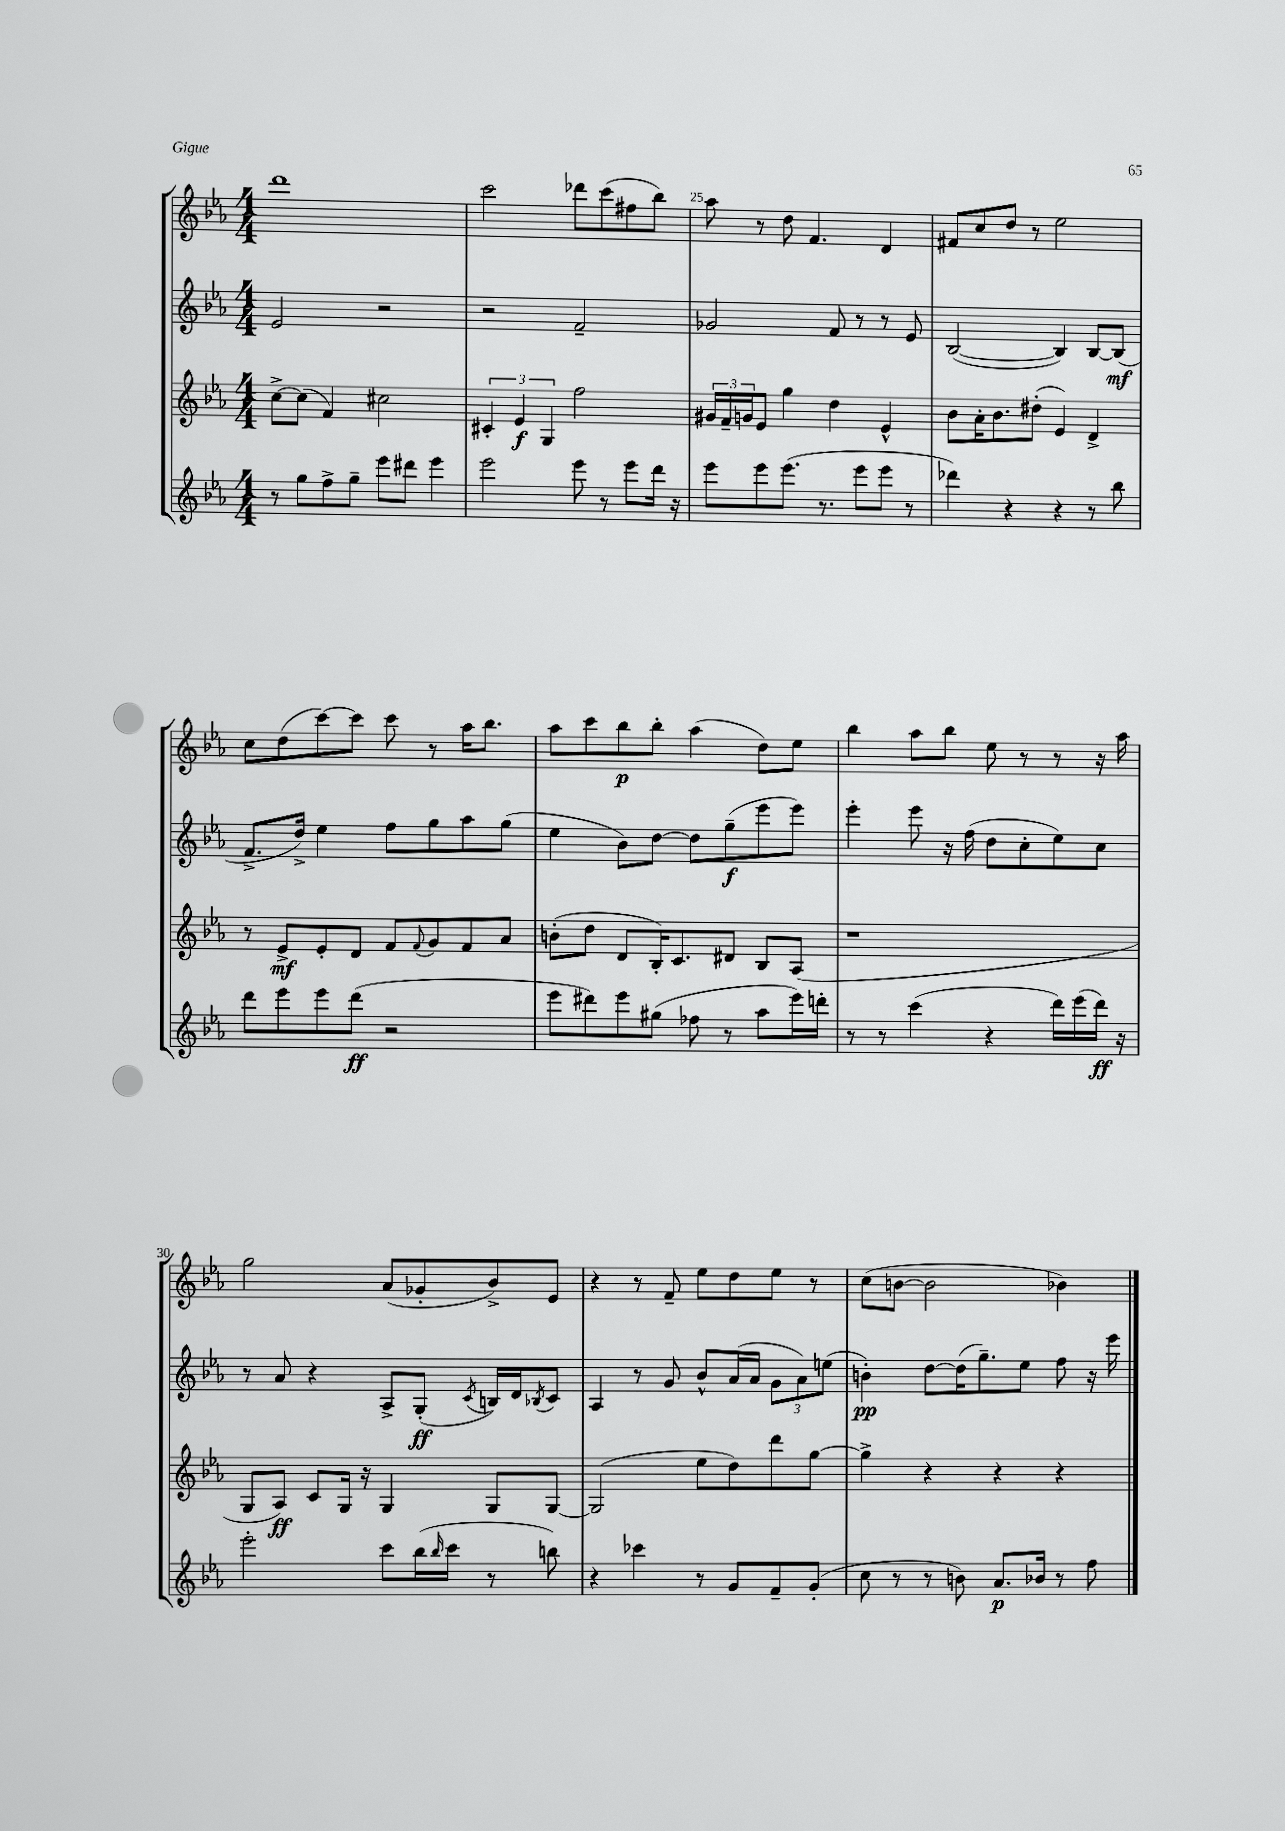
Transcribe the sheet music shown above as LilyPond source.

<<
\new StaffGroup <<
\new Staff = "s0" {
    \clef treble \key ees \major \numericTimeSignature \time 4/4
    d'''1 |
    c'''2 des'''8 c'''8( fis''8 bes''8) |
    aes''8 r8 d''8 f'4. d'4 |
    fis'8 c''8 d''8 r8 ees''2 |
    c''8 d''8( c'''8~) c'''8 c'''8 r8 aes''16 bes''8. |
    aes''8 c'''8 bes''8\p bes''8-. aes''4( d''8) ees''8 |
    bes''4 aes''8 bes''8 ees''8 r8 r8 r16 aes''16 |
    g''2 aes'8( ges'8-. bes'8->) ees'8 |
    r4 r8 f'8-- ees''8 d''8 ees''8 r8 |
    c''8( b'8~ b'2 bes'4) \bar "|." |
}
\new Staff = "s1" {
    \clef treble \key ees \major \numericTimeSignature \time 4/4
    ees'2 r2 |
    r2 f'2-- |
    ges'2 f'8 r8 r8 ees'8 |
    bes2~( bes4) bes8~ bes8\mf( |
    f'8.-> d''16->) ees''4 f''8 g''8 aes''8 g''8( |
    ees''4 bes'8) d''8~ d''8 g''8--\f( ees'''8 ees'''8) |
    ees'''4-. ees'''8 r16 f''16( d''8 c''8-. ees''8) c''8 |
    r8 aes'8 r4 aes8-> g8-.\ff( \acciaccatura { c'8 } b16) d'16 \acciaccatura { bes8 } c'8 |
    aes4 r8 g'8 bes'8-^ aes'16( aes'16 \tuplet 3/2 { g'8 aes'8) e''8( } |
    b'4-.\pp) d''8~ d''16( g''8.--) ees''8 f''8 r16 ees'''16 \bar "|." |
}
\new Staff = "s2" {
    \clef treble \key ees \major \numericTimeSignature \time 4/4
    c''8~-> c''8( f'4) cis''2 |
    \tuplet 3/2 { cis'4-. ees'4\f g4 } f''2 |
    \tuplet 3/2 { gis'16 f'16-- g'16 } ees'8 g''4 d''4 ees'4-^ |
    bes'8 aes'16-. bes'8. dis''8-.( ees'4) d'4-> |
    r8 ees'8->\mf ees'8-. d'8 f'8 \appoggiatura { f'8 } g'8 f'8 aes'8 |
    b'8-.( d''8 d'8 bes16-.) c'8. dis'8 bes8 aes8( |
    r1 |
    g8 aes8\ff) c'8 g16 r16 g4 g8 g8~ |
    g2( ees''8 d''8) d'''8 g''8~ |
    g''4-> r4 r4 r4 \bar "|." |
}
\new Staff = "s3" {
    \clef treble \key ees \major \numericTimeSignature \time 4/4
    r8 g''8 f''8-> g''8-- ees'''8 dis'''8 ees'''4 |
    ees'''2 ees'''8 r8 ees'''8 d'''16 r16 |
    ees'''8 ees'''8 ees'''8.( r8. ees'''8 ees'''8 r8 |
    des'''4) r4 r4 r8 bes''8 |
    d'''8 ees'''8 ees'''8 d'''8\ff( r2 |
    ees'''8 dis'''8) ees'''8 gis''8( fes''8 r8 aes''8 ees'''16) d'''16-. |
    r8 r8 c'''4( r4 d'''16) ees'''16( d'''16\ff) r16 |
    ees'''2-. c'''8 bes''16( \grace { bes''16 } c'''16 r8 b''8) |
    r4 ces'''4 r8 g'8 f'8-- g'8-.( |
    c''8 r8 r8 b'8) aes'8.\p bes'16 r8 f''8 \bar "|." |
}
>>
>>
\layout { \context { \Score currentBarNumber = #23 \override BarNumber.break-visibility = ##(#f #t #t) barNumberVisibility = #(every-nth-bar-number-visible 5) } }
